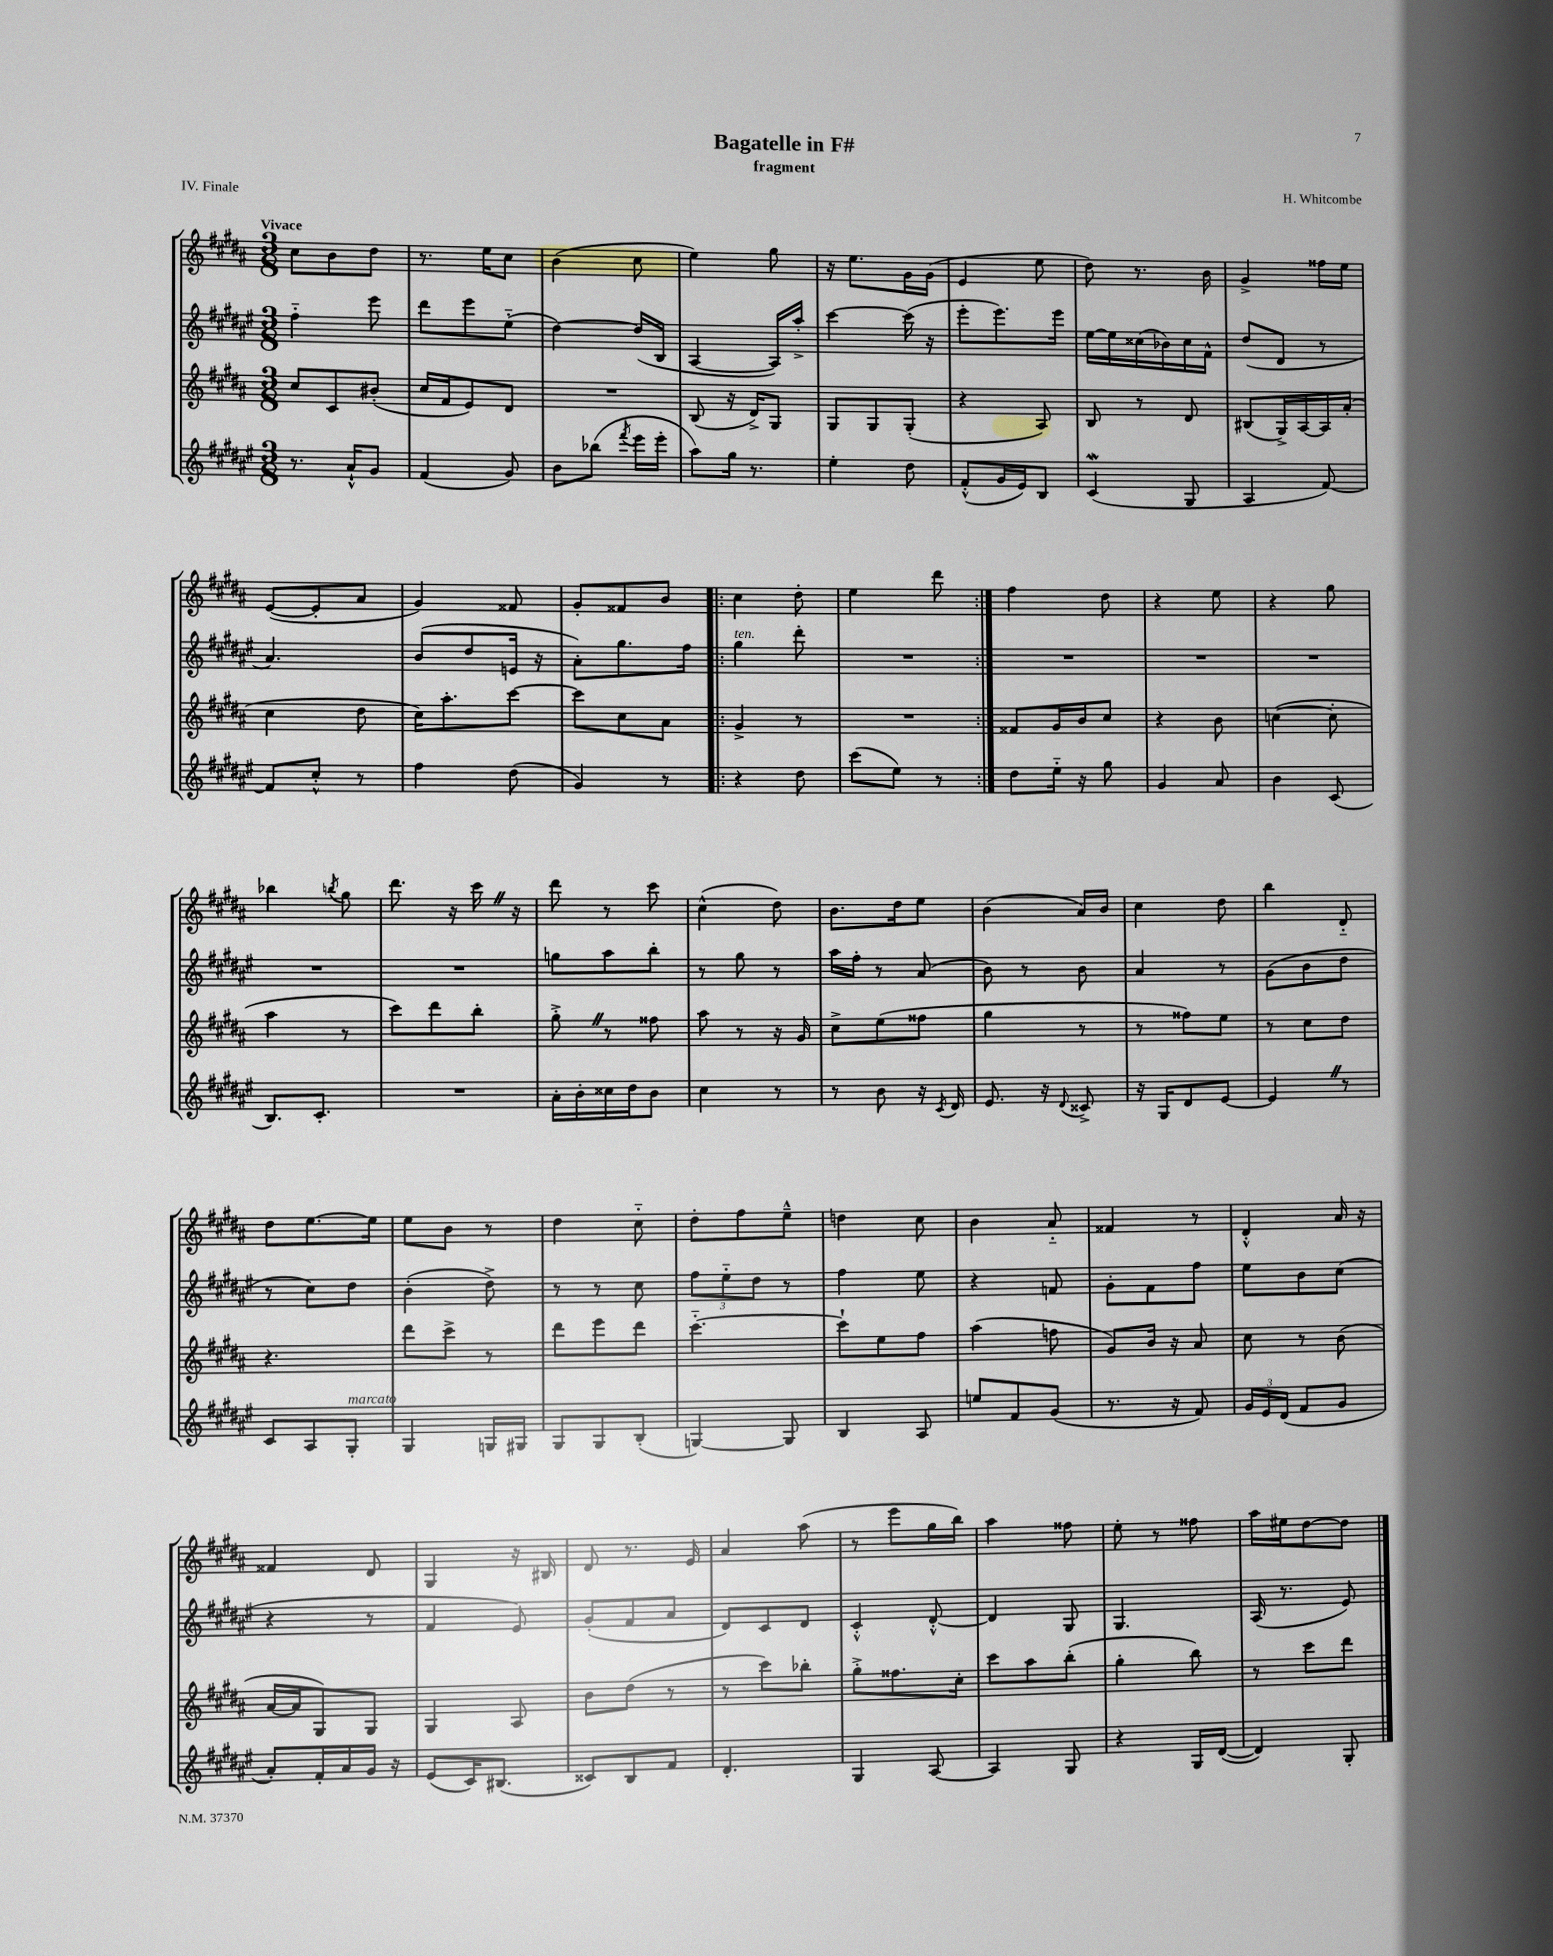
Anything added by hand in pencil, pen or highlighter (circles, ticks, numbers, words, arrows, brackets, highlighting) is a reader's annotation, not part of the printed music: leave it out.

**kern	**kern	**kern	**kern
*part4	*part3	*part2	*part1
*staff4	*staff3	*staff2	*staff1
*clefG2	*clefG2	*clefG2	*clefG2
*k[f#c#g#d#a#e#]	*k[f#c#g#d#a#]	*k[f#c#g#d#a#e#]	*k[f#c#g#d#a#]
*M3/8	*M3/8	*M3/8	*M3/8
=1	=1	=1	=1
!	!	!	!LO:TX:a:B:t=Vivace
8.r	8cc#/L	4ff#\	8cc#\L
.	8c#/	.	8b\
16a#`^^/KL	.	.	.
8g#/J	(8b#X'/J	8eee#\	8dd#\J
=2	=2	=2	=2
(4f#/	16cc#/LL	8ddd#\L	8.r
.	16f#/J	.	.
.	8e/)	8eee#\	.
.	.	.	16ee\KL
8g#/)	8d#/J	(8ee#\J	8cc#\J
=3	=3	=3	=3
8b\L	4.r	[4dd#\)	(4b\
(8bb-X\J	.	.	.
8qfff#/	.	.	.
16eee#\LL	.	(16dd#/LL]	8cc#\
16eee#'\JJ	.	16B/JJ	.
=4	=4	=4	=4
8aa#\L)	(8B/	[4A#/	4ee\)
16gg#\Jk	16r	.	.
8.r	16d#^/KL)	.	.
.	8G#/J	16A#/LL])	8gg#\
.	.	16aa#'^/JJ	.
=5	=5	=5	=5
4ee#'\	8G#/L	[4ccc#\	16r
.	.	.	8.ee\L
.	8G#/	.	.
8dd#\	(8G#'/J	(16ccc#\]	16g#\L
.	.	16r	(16g#\JJ
=6	=6	=6	=6
(8f#'^^/L	4r	8eee#'\L	4e/
16g#/L	.	8.eee#\)	.
16e#/J)	.	.	.
8B/J	8A#/)	.	8ee\
.	.	16eee#\Jk	.
=7	=7	=7	=7
(4c#W/	8B/	[16ee#\LL	8dd#\)
.	.	16ee#\]	.
.	8r	(16cc##X\	8.r
.	.	16b-X\)	.
8G#/	8d#/	16cc##\	.
.	.	16f#^^\JJ	16b\
=8	=8	=8	=8
4A#/	(8B#X/L	(8dd#/L	4g#^/
.	16G#^/L)	8d#/J	.
.	[16A#/	.	.
[8f#/)	16A#/]	8r	16ff##X\LL
.	(16a#'/JJ	.	16ee\JJ
!!LO:LB:g=z
=9	=9	=9	=9
8f#/L]	4cc#\	4.a#/)	([8e/L
8cc#'^^/J	.	.	8e'/]
8r	8dd#\	.	8a#/J
=10	=10	=10	=10
4ff#\	16cc#\KL)	(8b/L	4g#/)
.	8.aa#'\	.	.
.	.	8dd#/	.
(8dd#\	[8ccc#\J	16en/Jk	8f##X/
.	.	16r	.
=11	=11	=11	=11
4g#/)	8ccc#\L]	8a#'\L)	8g#'/L
.	8cc#\	8.gg#\	8f##X/
8r	8a#\J	.	8b/J
.	.	16ff#\Jk	.
=12!|:	=12!|:	=12!|:	=12!|:
!	!	!LO:TX:a:i:t=ten.	!
4r	4g#^/	4gg#\	4cc#\
8dd#\	8r	8ddd#'\	8dd#'\
=13	=13	=13	=13
(8ccc#\L	4.r	4.r	4ee\
8ee#\J)	.	.	.
8r	.	.	8ddd#\
=14:|!	=14:|!	=14:|!	=14:|!
8dd#\L	8f##X/L	4.r	4ff#\
16ee#\Jk	16g#/L	.	.
16r	16b/J	.	.
8gg#\	8cc#/J	.	8dd#\
=15	=15	=15	=15
4g#/	4r	4.r	4r
8a#/	8b\	.	8ee\
=16	=16	=16	=16
4b\	([4ccn\	4.r	4r
(8c#/	8cc'\]	.	8gg#\
!!LO:LB:g=z
=17	=17	=17	=17
8.B/L)	4aa#\	4.r	4bb-X\
8.c#'/J	.	.	.
.	.	.	8qbbn/
.	8r	.	8gg#\
=18	=18	=18	=18
4.r	8ccc#\L)	4.r	8.ddd#\
.	8ddd#\	.	.
.	.	.	16r
.	8bb'\J	.	16ccc#Z\
.	.	.	16r
=19	=19	=19	=19
16a#'\LL	8gg#'^Z\	8ggn\L	8ddd#\
16b'\	.	.	.
16cc##X\	8r	8aa#\	8r
16dd#\J	.	.	.
8b\J	8ff##X\	8bb'\J	8ccc#\
=20	=20	=20	=20
4cc#\	8aa#\	8r	(4cc#^^\
.	8r	8gg#\	.
8r	16r	8r	8dd#\)
.	16g#/	.	.
=21	=21	=21	=21
8r	8cc#^\L	16aa#\LL	8.b\L
.	.	16ff#'\JJ	.
8b\	(8ee\	8r	.
.	.	.	16dd#\k
16r	8ff##X\J	(8a#/	8ee\J
8qc#/	.	.	.
16d#/	.	.	.
=22	=22	=22	=22
8.e#/	4gg#\	8b\)	(4b\
.	.	8r	.
16r	.	.	.
8qqd#/	.	.	.
8c##X^/	8r	8b\	16a#/LL)
.	.	.	16b/JJ
=23	=23	=23	=23
16r	8r	4a#/	4cc#\
16G#/KL	.	.	.
8d#/	8ff##X\L)	.	.
[8e#/J	8ee\J	8r	8dd#\
=24	=24	=24	=24
4e#Z/]	8r	(8g#\L	4bb\
.	8cc#\L	8b\	.
8r	8dd#\J	8dd#\J	8d#/
!!LO:LB:g=z
=25	=25	=25	=25
8c#/L	4.r	8r	8dd#\L
8A#/	.	8cc#\L)	[8.ee\
!LO:TX:a:i:t=marcato	!	!	!
8G#'/J	.	8dd#\J	.
.	.	.	16ee\Jk]
=26	=26	=26	=26
4G#/	8ddd#\L	(4b'\	8ee\L
.	8ccc#^\J	.	8b\J
16Gn/LL	8r	8dd#^\)	8r
16G#X/JJ	.	.	.
=27	=27	=27	=27
8G#/L	8ddd#\L	8r	4dd#\
8G#/	8eee\	8r	.
(8B'/J	8ddd#\J	8cc#\	8cc#\
=28	=28	=28	=28
[4Gn/)	[4.ccc#\	12ff#\L	8dd#'\L
.	.	12ee#\	.
.	.	.	8ff#\
.	.	12dd#\J	.
8G/]	.	8r	8ee~^^\J
=29	=29	=29	=29
4B/	8ccc#`\L]	4ff#\	4ddn\
.	8ee\	.	.
8A#/	8ff#\J	8ee#\	8cc#\
=30	=30	=30	=30
8een/L	(4aa#\	4r	4b\
8f#/	.	.	.
(8g#/J	8ffn\	8fn/	8a#/
=31	=31	=31	=31
8.r	8g#/L)	8g#'\L	4f##X/
.	16b/Jk	8f#\	.
16r	16r	.	.
8f#/)	8a#/	8ff#\J	8r
=32	=32	=32	=32
24g#/LL	8cc#\	8ee#\L	4d#'^^/
24e#/	.	.	.
(24d#/JJ	.	.	.
8f#/L	8r	8b\	.
8g#/J	(8b\	(8cc#\J	16a#/
.	.	.	16r
!!LO:LB:g=z
=33	=33	=33	=33
8a#'/L)	[16a#/LL	4r	4f##X/
.	16a#/J]	.	.
16f#'/L	8G#/)	.	.
16a#/	.	.	.
16g#/JJ	8G#/J	8r	8d#/
16r	.	.	.
=34	=34	=34	=34
(8e#/L	4G#/	4f#/	4G#/
16c#/K)	.	.	.
(8.B#X/J	.	.	.
.	8A#/	8e#/)	16r
.	.	.	16B#X/
=35	=35	=35	=35
8c##X/L)	8b\L	(8g#'/L	8d#/
8B/	(8dd#\J	8f#/	8.r
8f#/J	8r	8a#/J	.
.	.	.	16e/
=36	=36	=36	=36
4.d#'/	8r	8d#/L)	4a#/
.	8ccc#\L)	8c#/	.
.	8bb-X'\J	8d#/J	(8aa#\
=37	=37	=37	=37
4G#/	8gg#'^\L	4c#'^^/	8r
.	8.ff##X\	.	8eee\L
[8A#/	.	[8d#'^^/	16gg#\L
.	16cc#'\Jk	.	16bb\JJ)
=38	=38	=38	=38
4A#/]	8ccc#\L	4d#/]	4aa#\
.	8aa#\	.	.
8G#/	(8bb'\J	8G#/	8ff##X\
=39	=39	=39	=39
4r	4gg#'\	4.G#/	8ee'\
.	.	.	8r
16G#/LL	8bb\)	.	8ff##X\
([16d#/JJ	.	.	.
=40	=40	=40	=40
4d#/])	8r	(16A#/	16aa#\LL
.	.	8.r	16ee#X\J
.	8ccc#\L	.	[8dd#\
8G#'/	8ddd#\J	8e#/)	8dd#\J]
==	==	==	==
*-	*-	*-	*-
